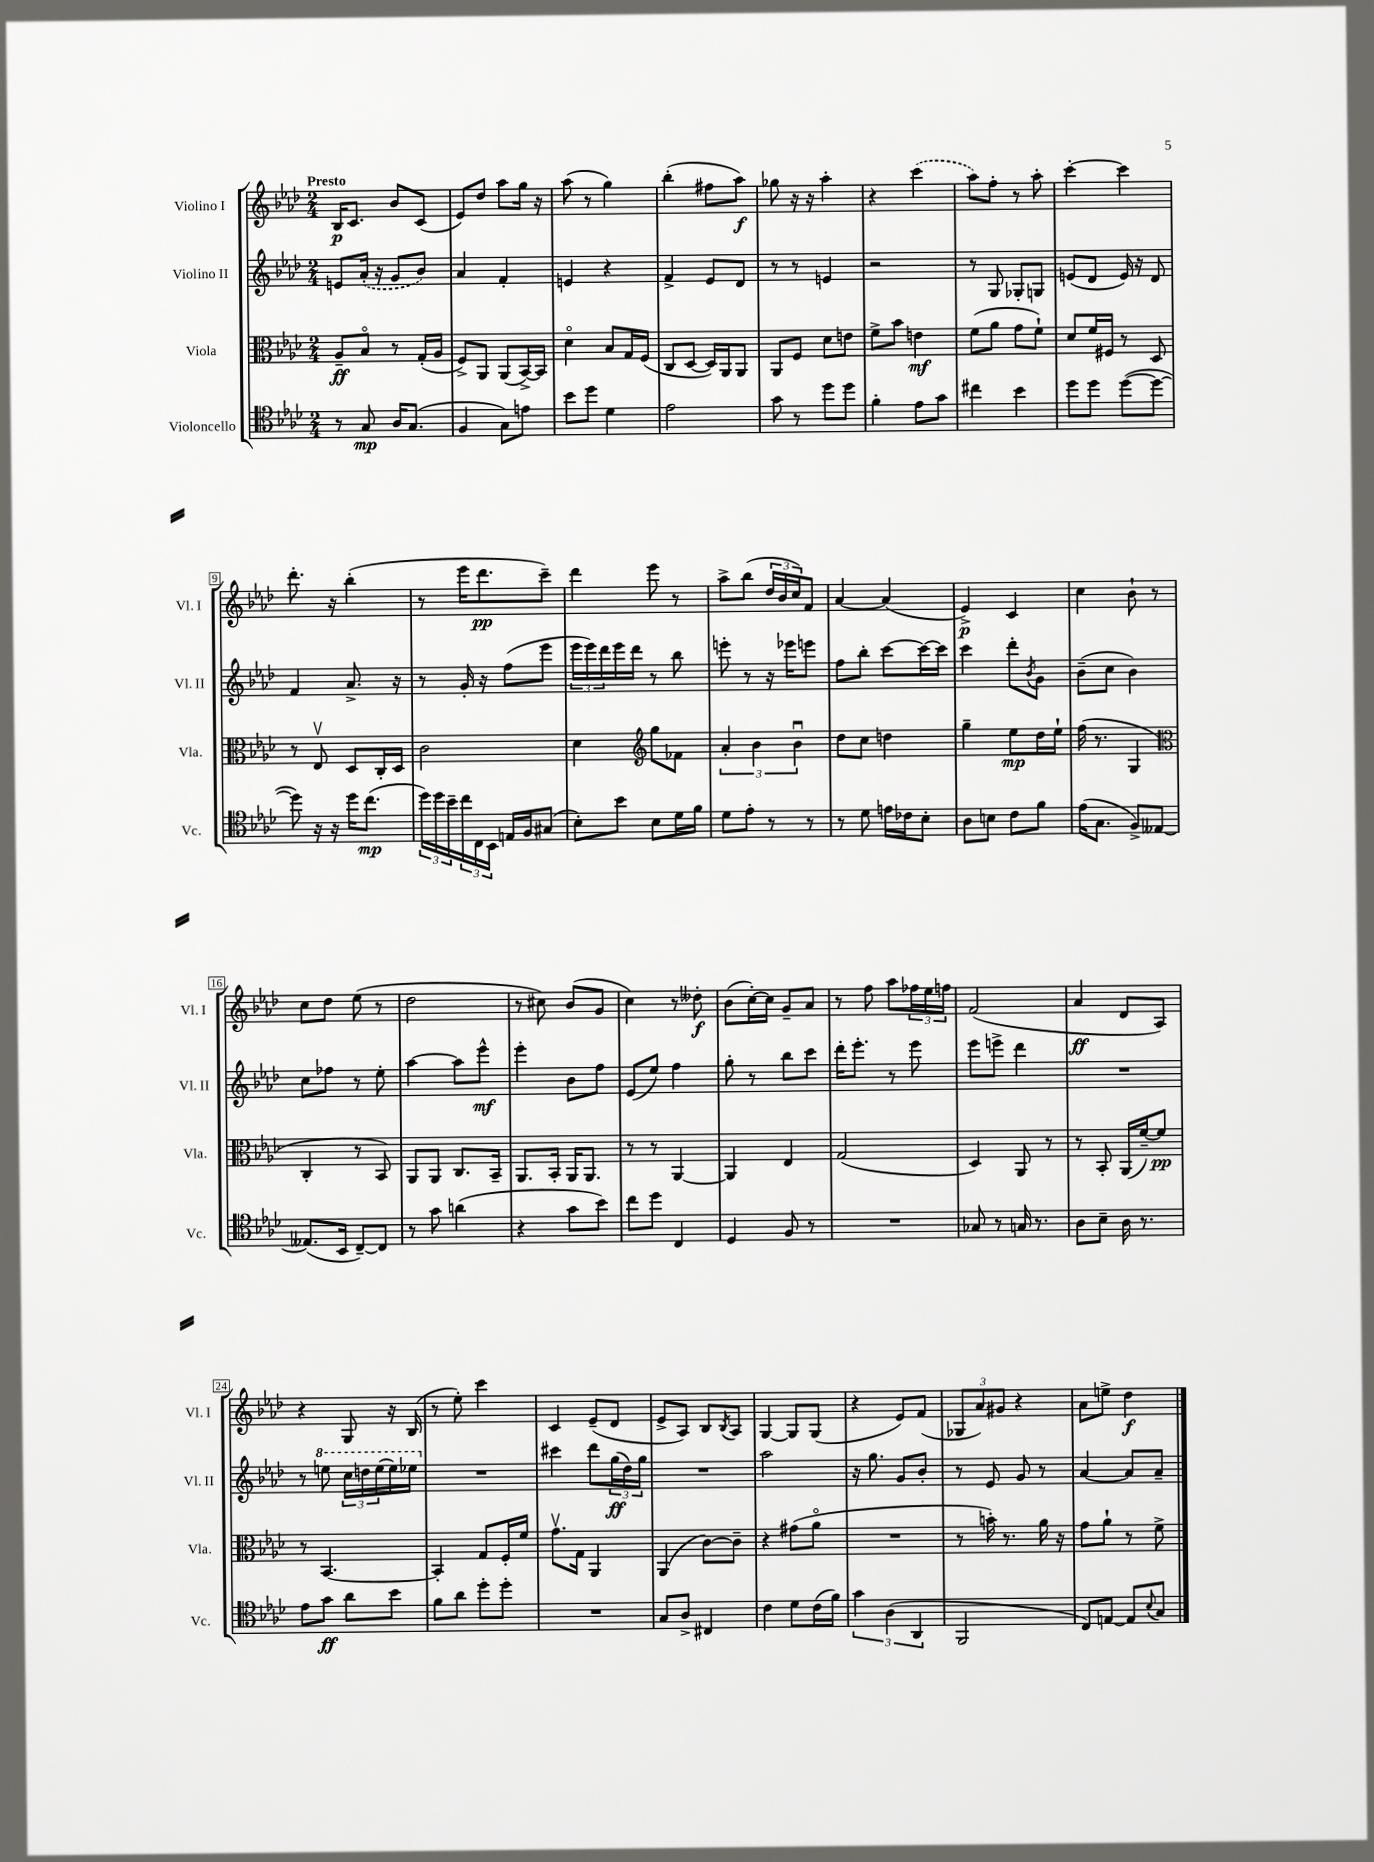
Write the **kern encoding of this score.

**kern	**kern	**kern	**kern
*staff4	*staff3	*staff2	*staff1
*clefC4	*clefC3	*clefG2	*clefG2
*k[b-e-a-d-]	*k[b-e-a-d-]	*k[b-e-a-d-]	*k[b-e-a-d-]
*M2/4	*M2/4	*M2/4	*M2/4
8r	8A-~	8e	16B-
.	.	.	8.c
8G	8B-o	(16a-'	.
.	.	16r	.
16A-	8r	8g	8b-
(8.G	.	.	.
.	(16G'	8b-)	(8c
.	16A-	.	.
=	=	=	=
4F	8F^)	4a-	8e-)
.	8AA-	.	8dd-
8G)	(8AA-	4f'	8aa-
8e	[16BB-^)	.	16gg
.	16BB-]	.	16r
=	=	=	=
8b-	4d-o	4e	(8aa-
8dd-	.	.	8r
4d-	8B-	4r	4gg)
.	16G	.	.
.	(16F	.	.
=	=	=	=
2e-	8C	4f^	(4bb-'
.	[8D-	.	.
.	16D-])	8e-	8ff#
.	16AA-	.	.
.	8AA-	8d-	8aa-)
=	=	=	=
8g	8AA-	8r	8gg-
8r	8F	8r	16r
.	.	.	16r
8dd-	8d-	4e	4aa-'
8dd-	8e	.	.
=	=	=	=
4f'	8f^	2r	4r
.	8b-	.	.
8e-	4e	.	(4ccc
8g	.	.	.
=	=	=	=
4cc#	(8f	8r	8aa-)
.	8a-	8G	8ff'
4b-	8g	8G-'	8r
.	8f`)	8G	8aa-'
=	=	=	=
8dd-	8d-	(8e	[4ccc'
8dd-	16f	8d-	.
.	16F#	.	.
([8dd-	8r	16e)	4ccc]
.	.	16r	.
8dd-_	8D-	8d-	.
=	=	=	=
8dd-])	8r	4f	8.ddd-'
16r	8E-v	.	.
16r	.	.	16r
16dd-	8D-	8.a-^	(4bb-'
(8.cc	.	.	.
.	16C'	.	.
.	16D-	16r	.
=	=	=	=
24dd-)	2c	8r	8r
24dd-	.	.	.
24b-~	.	.	.
24cc	.	16g'	16eee-
24C	.	.	.
.	.	16r	8.ddd-
24BB-	.	.	.
16E	.	(8ff	.
16F	.	.	.
(8G#	.	8eee-	8ccc~)
=	=	=	=
8B-')	4d-	24eee-	4ddd-
.	.	24eee-)	.
.	.	24ddd-	.
8b-	.	16eee-	.
.	.	16ddd-	.
*	*clefG2	*	*
8B-	8gg	8r	8eee-
16d-	8f-	8bb-	8r
16f	.	.	.
=	=	=	=
8d-	6a-'	8eee'	8aa-^
8e-'	.	8r	(8bb-
.	6b-	.	.
8r	.	16r	24dd-
.	.	.	24b-
.	.	16eee-	.
.	6b-u	.	24cc)
8r	.	8eee	8f
=	=	=	=
8r	8dd-	8ff	[4a-
8d-	8cc	8bb-'	.
16e	4dd	[8ccc	(4a-]
16c-	.	.	.
8B-'	.	16ccc_	.
.	.	16ccc]	.
=	=	=	=
8A-	4gg~	4ccc	4e-^)
8B	.	.	.
8c	8ee-	8ddd-'	4c
.	.	8qb-	.
8f	16dd-	8g	.
.	16ee-`	.	.
=	=	=	=
(16e-	(16ff	(8b-~	4cc
8.G	8.r	.	.
.	.	8cc	.
8F^)	4G	4b-)	8b-`
[8E--	.	.	8r
=	=	=	=
*	*clefC3	*	*
(8.E--]	4C'	8cc	8cc
.	.	8ff-	8dd-
16BB-	.	.	.
[8C~)	8r	8r	(8ee-
8C]	8BB-)	8ee-'	8r
=	=	=	=
8r	8AA-	[4aa-	2dd-
8g	8AA-	.	.
(4a	8.C	8aa-]	.
.	.	8eee-^^	.
.	16BB-~	.	.
=	=	=	=
4r	8.AA-	4eee-'	8r
.	.	.	8cc#)
.	16BB-'	.	.
8g	16AA-	8b-	(8b-
.	8.AA-	.	.
8b-)	.	8ff	8g
=	=	=	=
8cc	8r	(8e-	4cc)
8dd-	8r	8ee-)	.
4C	[4AA-	4ff	8r
.	.	.	8dd--'
=	=	=	=
4D-	4AA-]	8gg'	(8b-
.	.	8r	[16cc')
.	.	.	16cc]
8F	4E-	8bb-	8g~
8r	.	8ccc	8a-
=	=	=	=
2r	(2G	16ddd-'	8r
.	.	8.eee-'	.
.	.	.	8ff
.	.	8r	8aa-
.	.	8eee-	24ff-
.	.	.	24ee-
.	.	.	24ff
=	=	=	=
8G-	4D-)	8eee-	(2f
8r	.	8eee^	.
16G	8AA-	4ddd-	.
8.r	.	.	.
.	8r	.	.
=	=	=	=
8A-	8r	2r	4a-
8B-~	8BB-'	.	.
16A-	(16AA-	.	8d-
8.r	[16f~)	.	.
.	8f]	.	8A-)
=	=	=	=
8e-	8r	8r	4r
8g	[4.BB-	8eee	.
8a-	.	24ccc	8G
.	.	24ddd	.
.	.	(24eee	.
8b-	.	16eee)	16r
.	.	16eee-	(16B-
=	=	=	=
8f	4BB-']	2r	8r
8a-	.	.	8ee-')
8dd-'	8G	.	4ccc
8dd-'	16F'	.	.
.	16f	.	.
=	=	=	=
2r	8.gv	4ccc#	4c
.	16G	.	.
.	4AA-	8ddd-	(8e-~
.	.	(24gg	8d-
.	.	24dd-)	.
.	.	24gg	.
=	=	=	=
8G	(4AA-	2r	8e-^
8A-^	.	.	8A-)
4C#	[8c)	.	8B-
.	.	.	8qB-
.	8c~]	.	8A-
=	=	=	=
4c	4r	2aa-	[4G
8d-	(8g#	.	8G]
(16c	8a-o	.	(8G
16f)	.	.	.
=	=	=	=
6g	2r	16r	4r
.	.	8.gg	.
(6A-	.	.	.
.	.	8g	8e-)
6AA-	.	.	.
.	.	8b-'	(8f
=	=	=	=
2FF	8r	8r	12G-
.	.	.	12a-)
.	16b')	8e-	.
.	.	.	12g#
.	8.r	.	.
.	.	8g	4r
.	16a-	8r	.
.	16r	.	.
=	=	=	=
8C)	8g	[4a-	8a-
[8E	8a-`	.	8ee^
8E]	8r	8a-]	4dd-
8qqB-	.	.	.
8G	8f^	8a-~	.
==	==	==	==
*-	*-	*-	*-
